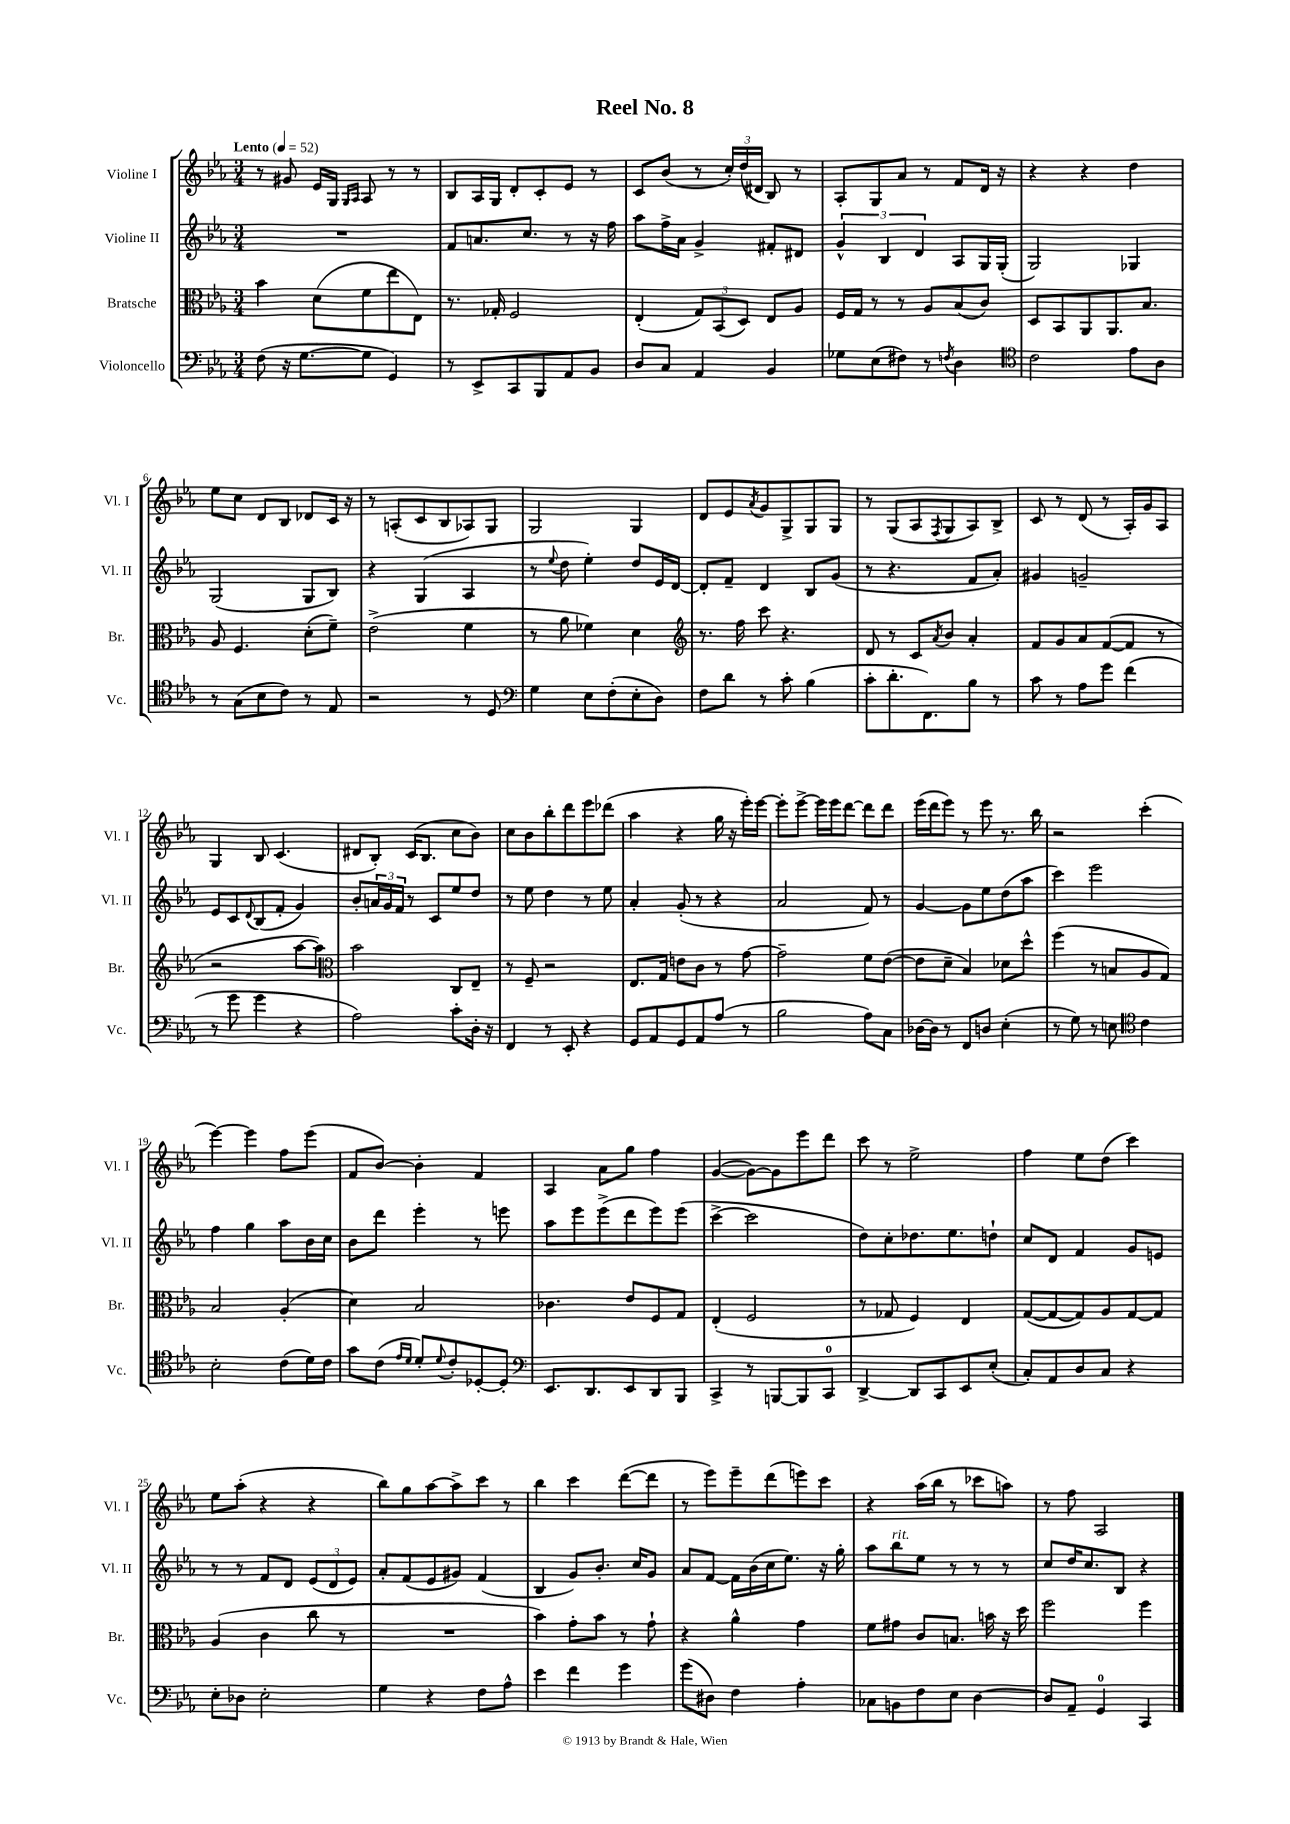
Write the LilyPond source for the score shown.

\header { title = "Reel No. 8" }
<<
\new StaffGroup <<
\new Staff = "s0" \with { instrumentName = "Violine I" shortInstrumentName = "Vl. I" } {
    \clef treble \key ees \major \numericTimeSignature \time 3/4 \tempo "Lento" 4 = 52
    r8 gis'8 ees'16 g16 \grace { g16 aes16 } aes8 r8 r8 |
    bes8 aes16 g16 d'8-. c'8-. ees'8 r8 |
    c'8 bes'8( r8 \tuplet 3/2 { c''16-.) d''16( dis'16 } bes8) r8 |
    aes8-. g8 aes'8 r8 f'8 d'16 r16 |
    r4 r4 d''4 |
    ees''8 c''8 d'8 bes8 des'8 c'16 r16 |
    r8 a8-.( c'8 bes8 aes8) g8 |
    g2 g4 |
    d'8 ees'8 \acciaccatura { aes'8 } g'8 g8-> g8 g8 |
    r8 g8( aes8 \acciaccatura { f8 } g8 aes8) bes8-> |
    c'8 r8 d'8( r8 aes16-.) g'16 aes8 |
    g4 bes8 c'4.( |
    dis'8 bes8-.) c'16( bes8. c''8 bes'8) |
    c''8 bes'8 bes''8-. d'''8 ees'''8 des'''8( |
    aes''4 r4 g''16 r16 ees'''16-.) ees'''16~ |
    ees'''8-. ees'''8~-> ees'''16 ees'''16 d'''8~ d'''8 d'''8 |
    ees'''16( d'''16 ees'''8) r8 ees'''8 r8. bes''16 |
    r2 c'''4-.( |
    ees'''4~) ees'''4 f''8 ees'''8( |
    f'8 bes'8~) bes'4-. f'4 |
    aes4 aes'8 g''8 f''4 |
    g'4~( g'8~) g'8 ees'''8 d'''8 |
    c'''8 r8 ees''2-> |
    f''4 ees''8 d''8( c'''4) |
    ees''8 aes''8-.( r4 r4 |
    bes''8) g''8 aes''8~ aes''8-> c'''8 r8 |
    bes''4 c'''4 d'''8~( d'''8 |
    r8 ees'''8) ees'''8-- d'''8( e'''8) c'''8 |
    r4 aes''16( bes''16 r8 ces'''8 a''8) |
    r8 f''8 aes2 \bar "|." |
}
\new Staff = "s1" \with { instrumentName = "Violine II" shortInstrumentName = "Vl. II" } {
    \clef treble \key ees \major \numericTimeSignature \time 3/4
    R2. |
    f'8 a'8. c''8. r8 r16 f''16 |
    aes''8 f''16-> aes'16 g'4-> fis'8-. dis'8 |
    \tuplet 3/2 { g'4-^ bes4 d'4 } aes8 g16 g16-.( |
    g2) ges4 |
    g2( g8 bes8) |
    r4 g4( aes4 |
    r8 \appoggiatura { ees''8 } d''8 ees''4-.) d''8 ees'16 d'16~ |
    d'8-. f'8-- d'4 bes8 g'8( |
    r8 r4. f'8 aes'8-.) |
    gis'4 g'2-- |
    ees'8 c'8 \appoggiatura { d'8 } bes8( f'8-. g'4) |
    bes'8-. \tuplet 3/2 { a'16 g'16 f'16 } r8 c'8 ees''8 d''8 |
    r8 ees''8 d''4 r8 ees''8 |
    aes'4-. g'8-.( r8 r4 |
    aes'2 f'8) r8 |
    g'4~ g'8 ees''8 d''8( aes''8 |
    c'''4) ees'''2 |
    f''4 g''4 aes''8 bes'16 c''16 |
    bes'8 d'''8 ees'''4-. r8 e'''8 |
    aes''8 ees'''8 ees'''8->( d'''8 ees'''8) ees'''8( |
    c'''4~-> c'''2 |
    d''8) c''8-. des''8. ees''8. d''8-! |
    c''8 d'8 f'4 g'8 e'8 |
    r8 r8 f'8 d'8 \tuplet 3/2 { ees'8( d'8 ees'8) } |
    aes'8-. f'8( ees'8 gis'8) f'4( |
    bes4 g'8) bes'8.-. c''16 g'8 |
    aes'8 f'8~ f'16 bes'16( c''16 ees''8.) r16 g''16-. |
    aes''8 bes''8^\markup { \italic "rit." } ees''8 r8 r8 r8 |
    c''8 d''16 c''8. bes8 r4 \bar "|." |
}
\new Staff = "s2" \with { instrumentName = "Bratsche" shortInstrumentName = "Br." } {
    \clef alto \key ees \major \numericTimeSignature \time 3/4
    bes'4 d'8( f'8 ees''8 ees8) |
    r8. ges16-. f2 |
    ees4-.( \tuplet 3/2 { g8) bes,8( d8) } ees8 aes8 |
    f16 g16 r8 r8 aes8 bes8( c'8) |
    d8 bes,8 aes,8 aes,8. bes8. |
    aes8 f4. d'8-.( f'8--) |
    ees'2->( f'4 |
    r8 aes'8 fes'4) d'4 |
    \clef treble r8. f''16 c'''8 r4. |
    d'8 r8 c'8 \acciaccatura { aes'8 } bes'8 aes'4-. |
    f'8 g'8 aes'8 f'8~( f'8 r8 |
    r2 aes''8~ aes''8) |
    \clef alto bes'2 c8 ees8-- |
    r8 f8-- r2 |
    ees8. g16 e'8 c'8 r8 g'8~ |
    g'2-- f'8 ees'8~( |
    ees'8 d'8-- bes4) des'8 d''8-^ |
    f''4( r8 b8 aes8 g8) |
    bes2 aes4-.( |
    d'4) bes2 |
    ces'4. ees'8 f8 g8 |
    ees4-.( f2 |
    r8 ges8 f4) ees4 |
    g8~( g8~ g8) aes8 g8~ g8 |
    aes4( c'4 c''8 r8 |
    R2. |
    bes'4) g'8-. bes'8 r8 g'8-! |
    r4 aes'4-^ g'4 |
    f'8 gis'8 c'8 b8. b'16 r16 d''16 |
    f''2 f''4 \bar "|." |
}
\new Staff = "s3" \with { instrumentName = "Violoncello" shortInstrumentName = "Vc." } {
    \clef bass \key ees \major \numericTimeSignature \time 3/4
    f8( r16 g8.~ g8 g,4) |
    r8 ees,8-> c,8 bes,,8 aes,8 bes,8 |
    d8 c8 aes,4 bes,4 |
    ges8 ees8( fis8) r8 \acciaccatura { f8 } d4 |
    \clef tenor c'2 ees'8 aes8 |
    r8 g8( bes8 c'8) r8 ees8 |
    r2 r8 d8 |
    \clef bass g4 ees8 f8-.( ees8-. d8) |
    f8 d'8 r8 c'8-. bes4( |
    c'8-. d'8.-. f,8.) bes8 r8 |
    c'8 r8 aes8 g'8 f'4( |
    r8 g'8 g'4 r4 |
    aes2) c'8-. d16-. r16 |
    f,4 r8 ees,8-. r4 |
    g,8 aes,8 g,8 aes,8 aes8( r8 |
    bes2 aes8) c8 |
    des16~ des16 r8 f,8 d8 ees4-.( |
    r8 g8) r8 e8 \clef tenor c'4 |
    bes2-. c'8( d'16) c'16 |
    g'8 c'8( \grace { ees'16 d'16 } d'8-.) \appoggiatura { d'8 } c'8-. des8~-. des8-. |
    \clef bass ees,8. d,8. ees,8 d,8 bes,,8 |
    c,4-> r8 b,,8~ b,,8 c,8-0 |
    d,4~-> d,8 c,8 ees,8 ees8-.( |
    c8-.) aes,8 d8 c8 r4 |
    ees8-. des8 ees2-. |
    g4 r4 f8 aes8-^ |
    ees'4 f'4 g'4 |
    g'8( dis8) f4 aes4-. |
    ces8 b,8 f8 ees8 d4~ |
    d8 aes,8-- g,4-0 c,4 \bar "|." |
}
>>
>>
